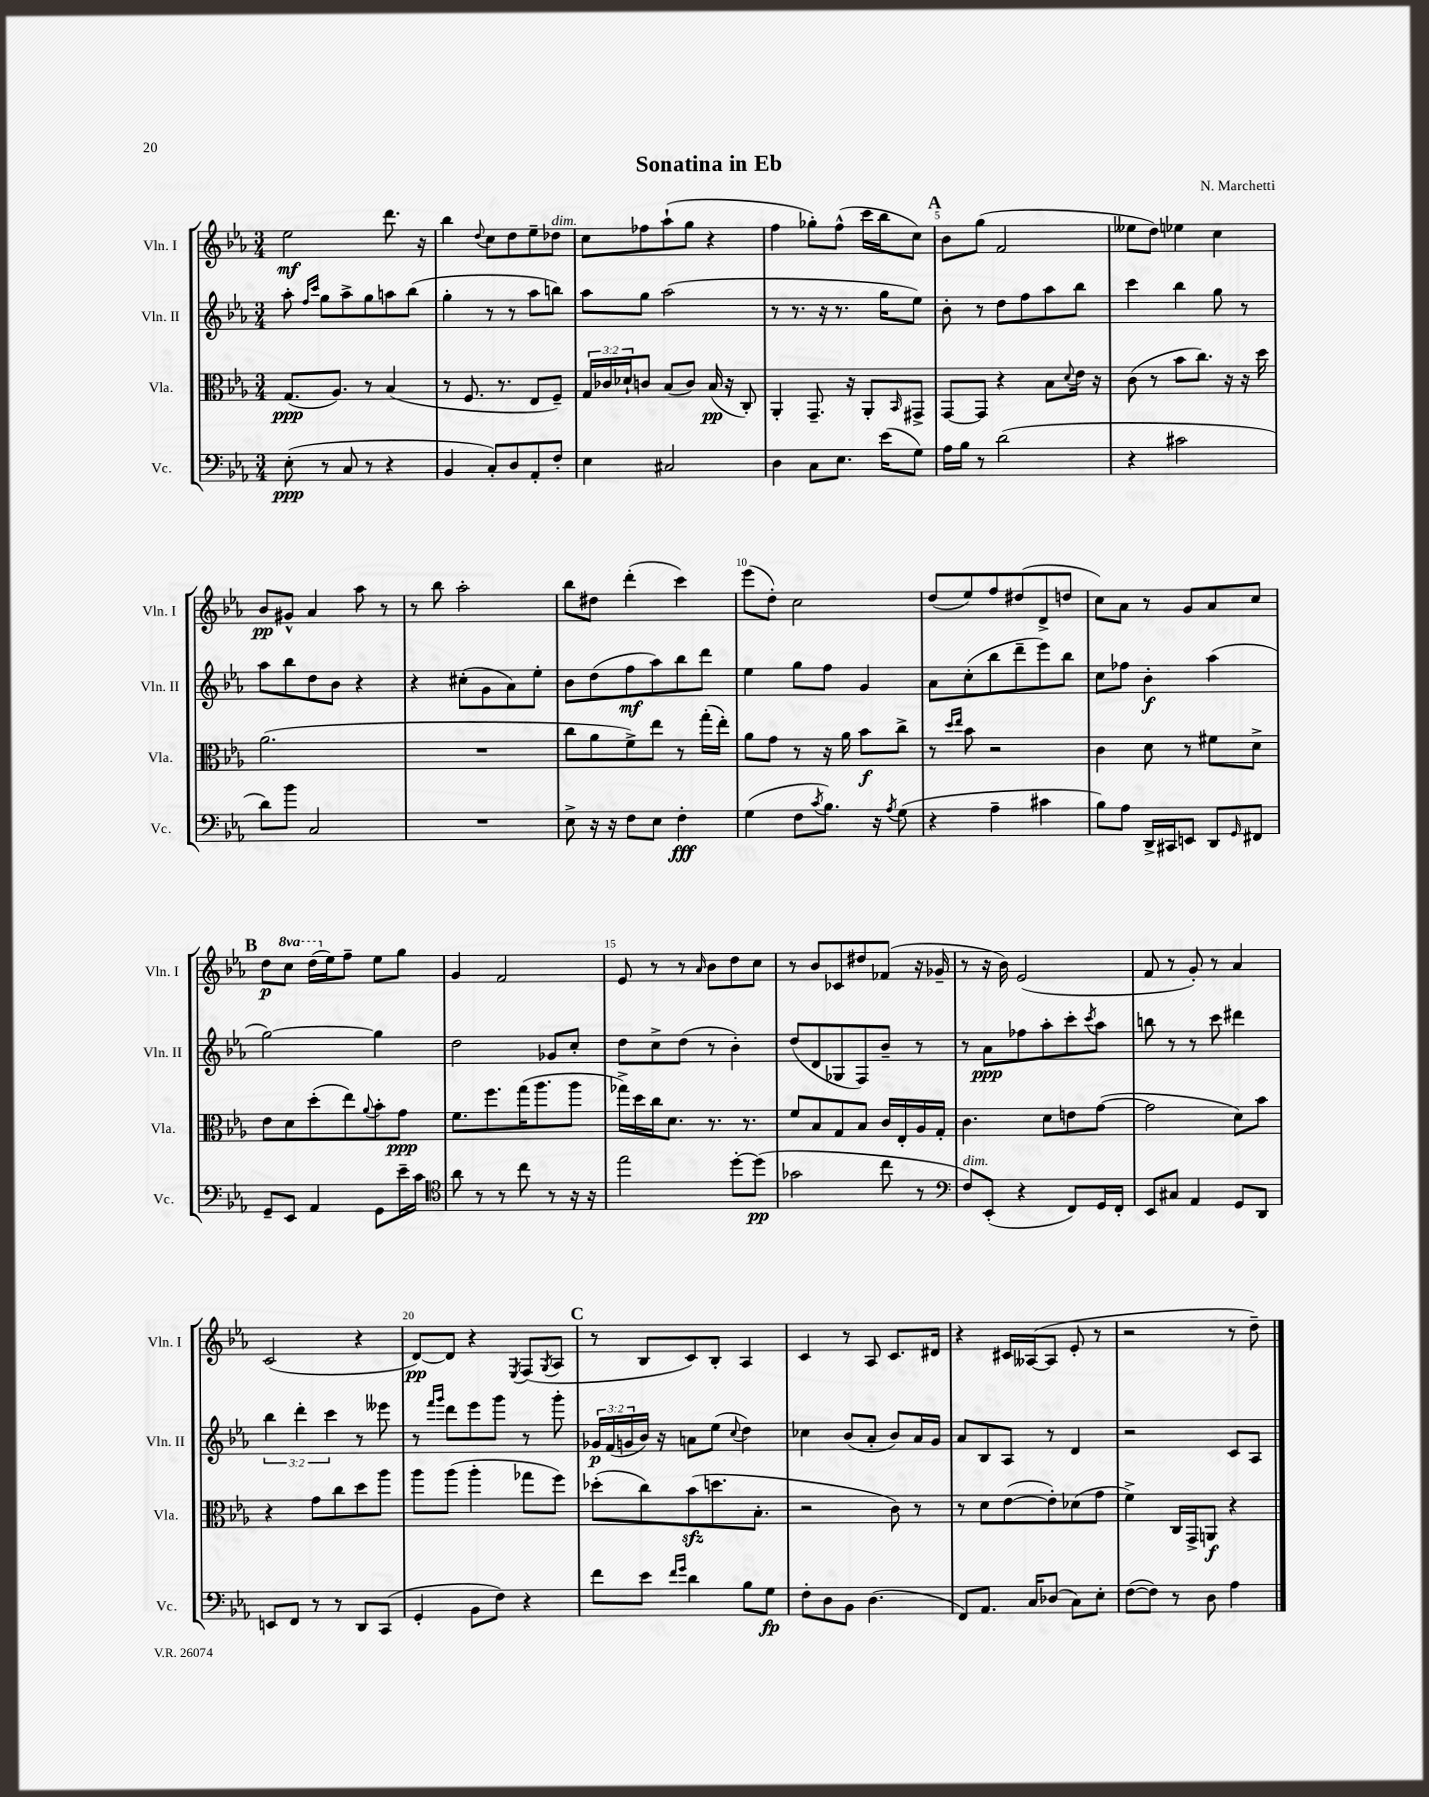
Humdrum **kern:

**kern	**kern	**kern	**kern
*staff4	*staff3	*staff2	*staff1
*clefF4	*clefC3	*clefG2	*clefG2
*k[b-e-a-]	*k[b-e-a-]	*k[b-e-a-]	*k[b-e-a-]
*M3/4	*M3/4	*M3/4	*M3/4
(8E-'	(8.G	8aa-'	2ee-
.	.	16qqff	.
.	.	16qqccc	.
8r	.	8gg	.
.	8.A-)	.	.
8C	.	8aa-^	.
8r	8r	8gg	.
4r	(4B-	8aa	8.ddd
.	.	(8bb-	.
.	.	.	16r
=	=	=	=
4BB-	8r	4gg'	4bb-
.	8.F	.	.
.	.	.	8qqdd
8C')	.	8r	8cc
.	8.r	.	.
8D	.	8r	8dd
8AA-'	8E-	8aa-	8ee-~
8F'	8F~)	8bb)	8dd-
=	=	=	=
4E-	24G	8aa-	8cc
.	24c-	.	.
.	24d-`	.	.
.	8c	8gg	8ff-
2C#	(8B-	(2aa-	(8aa-`
.	8c)	.	8gg
.	(16B-	.	4r
.	16r	.	.
.	8C')	.	.
=	=	=	=
4D	4AA-'	8r	4ff
.	.	8.r	.
8C	8.GG~	.	8gg-')
.	.	16r	.
8.E-	.	8.r	(8ff^^
.	16r	.	.
.	8AA-'	.	16ccc
(16e-	.	16gg	16bb-
.	16qqBB-	.	.
8G)	8GG#^	8ee-)	8cc)
=	=	=	=
16A-	[8GG	8b-'	8b-
16B-	.	.	.
8r	8GG]	8r	(8gg
(2d	4r	8dd	2f
.	.	8ff	.
.	8B-	8aa-	.
.	8qqd	.	.
.	16e-	8bb-	.
.	16r	.	.
=	=	=	=
4r	(8c	4ccc	8ee--
.	8r	.	8dd)
2c#	8b-	4bb-	4ee-
.	8.cc)	.	.
.	.	8gg	4cc
.	16r	.	.
.	16r	8r	.
.	16dd	.	.
=	=	=	=
8d)	(2.a-	8aa-	8b-
8b-	.	8bb-	8g#^^
2C	.	8dd	4a-
.	.	8b-	.
.	.	4r	8aa-
.	.	.	8r
=	=	=	=
2.r	2.r	4r	8r
.	.	.	8bb-
.	.	(8cc#'	2aa-'
.	.	8g	.
.	.	8a-)	.
.	.	8ee-'	.
=	=	=	=
8E-^	8cc	8b-	8bb-
16r	8a-	(8dd	8dd#
16r	.	.	.
8F	8f^)	8ff	(4ddd'
8E-	8ee-	8aa-)	.
4F'	8r	8bb-	4ccc)
.	(16gg'	8ddd	.
.	16ee-')	.	.
=	=	=	=
(4G	8a-	4ee-	(8eee-
.	8g	.	8dd')
8F	8r	8gg	2cc
8qc	.	.	.
8.B-)	16r	8ff	.
.	16a-	.	.
.	8b-	4g	.
16r	.	.	.
8qA-	.	.	.
(8G	8cc^	.	.
=	=	=	=
4r	8r	8a-	(8dd
.	16qqdd	.	.
.	16qqee-	.	.
.	8b-	(8cc'	8ee-)
4A-~	2r	8bb-	8ff
.	.	8ddd~	(8dd#
4c#	.	8eee-)	8d^
.	.	8bb-	8dd
=	=	=	=
8B-)	4c	8cc	8cc)
8A-	.	8ff-	8a-
16DD^	8d	4b-'	8r
16CC#	.	.	.
8EE	8r	.	8g
8DD	8f#	(4aa-	8a-
16qqGG	.	.	.
8FF#	8d^	.	8cc
=	=	=	=
8GG~	8e-	[2gg)	8dd
8EE-	8d	.	8ccc
4AA-	(8dd'	.	(16ddd
.	.	.	16ee-)
.	8ee-)	.	8ff~
.	8qqa-	.	.
8GG	8b-'	4gg]	8ee-
16e-~	8g	.	8gg
16c	.	.	.
=	=	=	=
*clefC4	*	*	*
8a-	8.f	2dd	4g
8r	.	.	.
.	8.ff	.	.
8r	.	.	2f
8cc	(16gg	.	.
.	8.aa-	.	.
8r	.	8g-	.
16r	8aa-	8cc'	.
16r	.	.	.
=	=	=	=
2ee-	16gg-^)	8dd	8e-
.	16dd	.	.
.	16cc	8cc^	8r
.	8.d	.	.
.	.	(8dd	8r
.	.	.	16qqa-
.	8.r	8r	8b-
[8dd'	.	4b-')	8dd
.	8.r	.	.
(8dd]	.	.	8cc
=	=	=	=
2g-	8f	(8dd	8r
.	8B-	8d	8b-
.	8G	8G-	8c-
.	8B-	8F)	8dd#
8cc	16c	8b-~	(8f-
.	16E-'	.	.
8r	16A-	8r	16r
.	16G'	.	16g-~
=	=	=	=
*clefF4	*	*	*
8F)	4.c	8r	8r
(8EE-'	.	8a-	16r
.	.	.	16b-)
4r	.	8ff-	(2e-
.	8d	8aa-'	.
8FF)	8e	8ccc'	.
.	.	8qccc	.
16GG	([8g	8aa-	.
16FF'	.	.	.
=	=	=	=
8EE-	2g]	8bb	8f
8C#	.	8r	8r
4AA-	.	8r	8g')
.	.	8ccc	8r
8GG	8d)	4ddd#	4a-
8DD	8b-	.	.
=	=	=	=
8EE	4r	6bb-	(2c
8FF	.	.	.
.	.	6ddd'	.
8r	8g	.	.
.	.	6ccc	.
8r	8cc	.	.
8DD	8dd	8r	4r
(8CC	8aa-	8eee--	.
=	=	=	=
4GG'	8aa-	8r	[8d)
.	.	16qqfff	.
.	.	16qqggg	.
.	(8aa-	8ddd	8d]
8BB-	4aa-'	8eee-	4r
8F)	.	8ggg	.
.	.	.	8qE-
4r	8gg-	8r	(8F
.	.	.	8qG
.	8ff)	8ggg'	8A-
=	=	=	=
8f	(8dd-'	24g-	8r
.	.	(24f	.
.	.	24g	.
8e-	8cc)	16b-)	8B-
.	.	16r	.
16qqf	.	.	.
16qqg	.	.	.
4d	(8b-	8a	8c)
.	8.dd	(8ee-	8B-'
.	.	8qqcc	.
8B-	.	4dd)	4A-
.	8.B-'	.	.
8G	.	.	.
=	=	=	=
8F'	2r	4cc-	4c
8D	.	.	.
8BB-	.	(8b-	8r
(4.D	.	8a-'	8A-
.	8c)	8b-)	8.c
.	8r	16a-	.
.	.	16g	16d#
=	=	=	=
8FF)	8r	8a-	4r
8.AA-	8d	8B-	.
.	([8e-	8A-	16c#
16C	.	.	([16A--
(8D-	8e-'])	8r	8A--]
8C)	(8d-	4d	8e-'
8E-'	8g	.	8r
=	=	=	=
([8F	4f^)	2r	2r
8F])	.	.	.
8r	16C	.	.
.	16GG^	.	.
8D	8AA	.	.
4A-	4r	8c	8r
.	.	8A-	8dd~)
==	==	==	==
*-	*-	*-	*-
